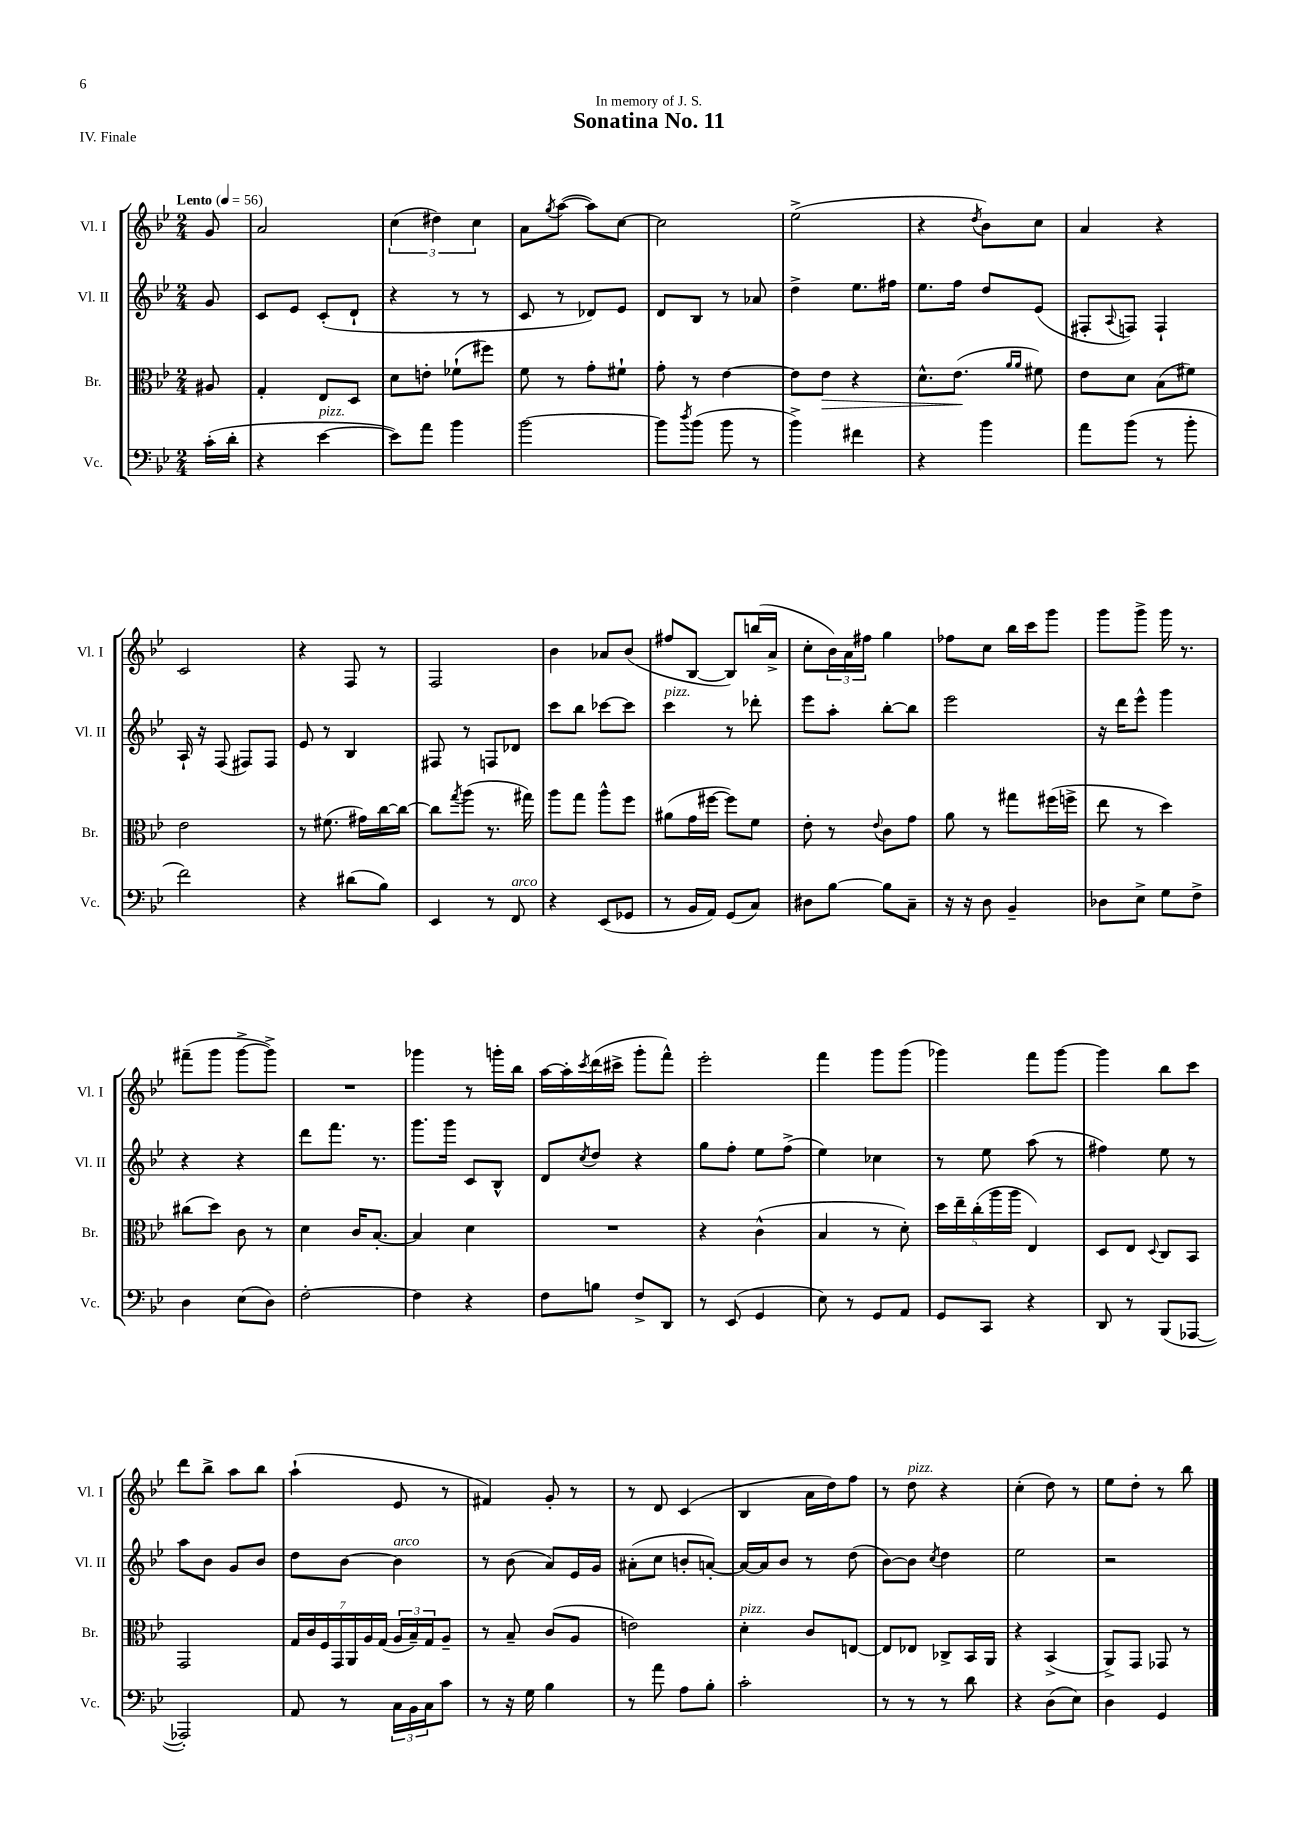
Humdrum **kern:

**kern	**kern	**dynam	**kern	**kern
*part4	*part3	*part3	*part2	*part1
*staff4	*staff3	*staff3	*staff2	*staff1
*I"Vc.	*I"Br.	*	*I"Vl. II	*I"Vl. I
*I'Vc.	*I'Br.	*	*I'Vl. II	*I'Vl. I
*clefF4	*clefC3	*	*clefG2	*clefG2
*k[b-e-]	*k[b-e-]	*	*k[b-e-]	*k[b-e-]
*M2/4	*M2/4	*	*M2/4	*M2/4
*MM56	*MM56	*	*MM56	*MM56
=	=	=	=	=
!	!	!	!	!LO:TX:a:B:t=Lento
(16c'\LL	8A#X/	.	8g/	8g/
16d'\JJ	.	.	.	.
=1	=1	=1	=1	=1
4r	4G'/	.	8c/L	2a/
.	.	.	8e-/J	.
!LO:TX:a:i:t=pizz.	!	!	!	!
[4e-\	8E-/L	.	(8c'/L	.
.	8D/J	.	8d`/J	.
=2	=2	=2	=2	=2
8e-\L])	8d\L	.	4r	(6cc\
8a\J	8en'\J	.	.	.
.	.	.	.	6dd#X\)
4b-\	(8f-X`\L	.	8r	.
.	.	.	.	6cc\
.	8ff#X\J)	.	8r	.
=3	=3	=3	=3	=3
[2b-\	8f\	.	8c/	8a\L
.	.	.	.	8qgg/
.	8r	.	8r	([8aa\J
.	8g'\L	.	8d-X/L)	8aa\L])
.	8f#X`\J	.	8e-/J	[8cc\J
=4	=4	=4	=4	=4
8b-\L]	8g'\	.	8d/L	2cc\]
8qdd/	.	.	.	.
(8b-\J	8r	.	8B-/J	.
8b-\	[4e-\	.	8r	.
8r	.	.	8a-X/	.
=5	=5	=5	=5	=5
4b-^\)	8e-\L]	.	4dd^\	(2ee-^\
!	!	!LO:HP:b	!	!
.	8e-\J	>	.	.
4f#X\	4r	.	8.ee-\L	.
.	.	.	16ff#X\Jk	.
=6	=6	=6	=6	=6
4r	8.d^^\L	.	8.ee-\L	4r
.	(8.e-\J	.	16ff\Jk	.
.	.	.	.	8qdd/
4b-\	.	.	8dd/L	8b-\L)
.	16qqa/LL	.	.	.
.	16qqa/JJ	.	.	.
.	8f#X\)	]	(8e-/J	8cc\J
=7	=7	=7	=7	=7
8a\L	8e-\L	.	8F#X'/L	4a/
.	.	.	8qqA/	.
(8b-\J	8d\J	.	8Fn/J)	.
8r	(8B-\L	.	4F`/	4r
8b-'\	8f#X\J)	.	.	.
!!LO:LB:g=z
=8	=8	=8	=8	=8
2f\)	2e-\	.	16A`/	2c/
.	.	.	16r	.
.	.	.	(8F/	.
.	.	.	8F#X/L)	.
.	.	.	8F#/J	.
=9	=9	=9	=9	=9
4r	8r	.	8e-/	4r
.	(8.f#X\	.	8r	.
(8d#X\L	.	.	4B-/	8F/
.	16g#X\LL)	.	.	.
8B-\J)	[16cc\	.	.	8r
.	16cc\JJ_	.	.	.
=10	=10	=10	=10	=10
4EE-/	8cc\L]	.	8F#X/	2F/
.	8qgg/	.	.	.
.	(8aa\J	.	8r	.
8r	8.r	.	8Fn/L	.
!LO:TX:a:i:t=arco	!	!	!	!
8FF/	.	.	8d-X/J	.
.	16gg#X\)	.	.	.
=11	=11	=11	=11	=11
4r	8aa\L	.	8ccc\L	4b-\
.	8gg\J	.	8bb-\J	.
(8EE-/L	8aa^^\L	.	[8ccc-X\L	8a-X/L
8GG-X/J	8ff\J	.	8ccc-\J]	(8b-/J
=12	=12	=12	=12	=12
!	!	!	!LO:TX:a:i:t=pizz.	!
8r	(8a#X\L	.	4ccc\	8ff#X/L
16BB-/LL	16g\L	.	.	[8B-/J
16AA/JJ)	[16ff#X\JJ	.	.	.
(8GG/L	8ff#\L])	.	8r	8B-/L])
8C/J)	8f\J	.	8ddd-X'\	(16bbn/L
.	.	.	.	16a^/JJ
=13	=13	=13	=13	=13
8D#X\L	8e-'\	.	8eee-\L	8cc'\L
[8B-\J	8r	.	8aa'\J	24b-\L)
.	.	.	.	24a\
.	.	.	.	24ff#X\JJ
.	8qqe-/	.	.	.
8B-\L]	8c\L	.	[8bb-'\L	4gg\
8C~\J	8g\J	.	8bb-\J]	.
=14	=14	=14	=14	=14
16r	8a\	.	2eee-\	8ff-X\L
16r	.	.	.	.
8D\	8r	.	.	8cc\J
4BB-~/	8gg#X\L	.	.	16bb-\LL
.	.	.	.	16ccc\J
.	(16ff#X\L	.	.	8ggg\J
.	16ffn^\JJ	.	.	.
=15	=15	=15	=15	=15
8D-X\L	8ee-\	.	16r	8ggg\L
.	.	.	16ddd\KL	.
8E-^\J	8r	.	8eee-^^\J	8ggg^\J
8G\L	4dd\)	.	4ggg\	16ggg\
.	.	.	.	8.r
8F^\J	.	.	.	.
!!LO:LB:g=z
=16	=16	=16	=16	=16
4D\	(8cc#X\L	.	4r	(8fff#X~\L
.	8dd\J)	.	.	8ggg\J
(8E-\L	8c\	.	4r	[8ggg^\L
8D\J)	8r	.	.	8ggg^\J])
=17	=17	=17	=17	=17
[2F'\	4d\	.	8ddd\L	2r
.	.	.	8.fff\J	.
.	16c/KL	.	.	.
.	[8.B-'/J	.	8.r	.
=18	=18	=18	=18	=18
4F\]	4B-/]	.	8.ggg\L	4ggg-X\
.	.	.	16ggg\Jk	.
4r	4d\	.	8c/L	8r
.	.	.	8B-^^/J	16gggn'\LL
.	.	.	.	16bb-\JJ
=19	=19	=19	=19	=19
8F\L	2r	.	8d/L	[16aa\LL
.	.	.	.	16aa'\]
.	.	.	8qcc/	8qccc/
8Bn\J	.	.	8dd/J	(16ddd\
.	.	.	.	16ccc#X^\JJ
8F^/L	.	.	4r	8ggg'\L
8DD/J	.	.	.	8fff^^\J)
=20	=20	=20	=20	=20
8r	4r	.	8gg\L	2eee-'\
(8EE-/	.	.	8ff'\J	.
4GG/	(4c^^\	.	8ee-\L	.
.	.	.	(8ff^\J	.
=21	=21	=21	=21	=21
8E-\)	4B-/	.	4ee-\)	4fff\
8r	.	.	.	.
8GG/L	8r	.	4cc-X\	8ggg\L
8AA/J	8d'\)	.	.	(8ggg\J
=22	=22	=22	=22	=22
8GG/L	20dd\LL	.	8r	4ggg-X\)
.	20ee-~\	.	.	.
.	(20cc'\	.	.	.
8CC/J	.	.	8ee-\	.
.	20aa\	.	.	.
.	20aa\JJ	.	.	.
4r	4E-/)	.	(8aa\	8fff\L
.	.	.	8r	[8ggg-\J
=23	=23	=23	=23	=23
8DD/	8D/L	.	4ff#X\)	4ggg-\]
8r	8E-/J	.	.	.
.	8qqD/	.	.	.
(8BBB-/L	8C/L	.	8ee-\	8bb-\L
[8AAA-X/J	8BB-/J	.	8r	8ccc\J
!!LO:LB:g=z
=24	=24	=24	=24	=24
2AAA-X'/])	2GG/	.	8aa\L	8ddd\L
.	.	.	8b-\J	8bb-^\J
.	.	.	8g/L	8aa\L
.	.	.	8b-/J	8bb-\J
=25	=25	=25	=25	=25
8AA/	28G/LL	.	8dd\L	(4aa`\
.	28c/	.	.	.
.	28F/	.	.	.
.	28GG/	.	.	.
8r	.	.	[8b-\J	.
.	28AA/	.	.	.
.	28A/	.	.	.
.	(28G/JJ	.	.	.
!	!	!	!LO:TX:a:i:t=arco	!
24C\LL	24A/LL	.	4b-\]	8e-/
24BB-\	24B-~/)	.	.	.
24C\J	24G/J	.	.	.
8c\J	8A~/J	.	.	8r
=26	=26	=26	=26	=26
8r	8r	.	8r	4f#X/)
16r	8B-~/	.	(8b-\	.
16G\	.	.	.	.
4B-\	(8c/L	.	8a/L)	8g'/
.	8A/J	.	16e-/L	8r
.	.	.	16g/JJ	.
=27	=27	=27	=27	=27
8r	2en\)	.	(8a#X'\L	8r
8a\	.	.	8cc\J	8d/
8A\L	.	.	8bn'/L	(4c/
8B-'\J	.	.	[8an'/J)	.
=28	=28	=28	=28	=28
!	!LO:TX:a:i:t=pizz.	!	!	!
2c'\	4d'\	.	16a/LL_	4B-/
.	.	.	16a/J]	.
.	.	.	8b-/J	.
.	8c/L	.	8r	16a\LL
.	.	.	.	16dd\J)
.	[8En/J	.	(8dd\	8ff\J
=29	=29	=29	=29	=29
8r	8E/L]	.	[8b-\L)	8r
!	!	!	!	!LO:TX:a:i:t=pizz.
8r	8E-X/J	.	8b-\J]	8dd\
.	.	.	8qcc/	.
8r	8C-X^/L	.	4dd\	4r
8d\	16BB-/L	.	.	.
.	16AA/JJ	.	.	.
=30	=30	=30	=30	=30
4r	4r	.	2ee-\	(4cc'\
(8D\L	(4BB-^/	.	.	8dd\)
8E-\J)	.	.	.	8r
=31	=31	=31	=31	=31
4D\	8AA^/L)	.	2r	8ee-\L
.	8GG/J	.	.	8dd'\J
4GG/	8GG-X/	.	.	8r
.	8r	.	.	8bb-\
==	==	==	==	==
*-	*-	*-	*-	*-
